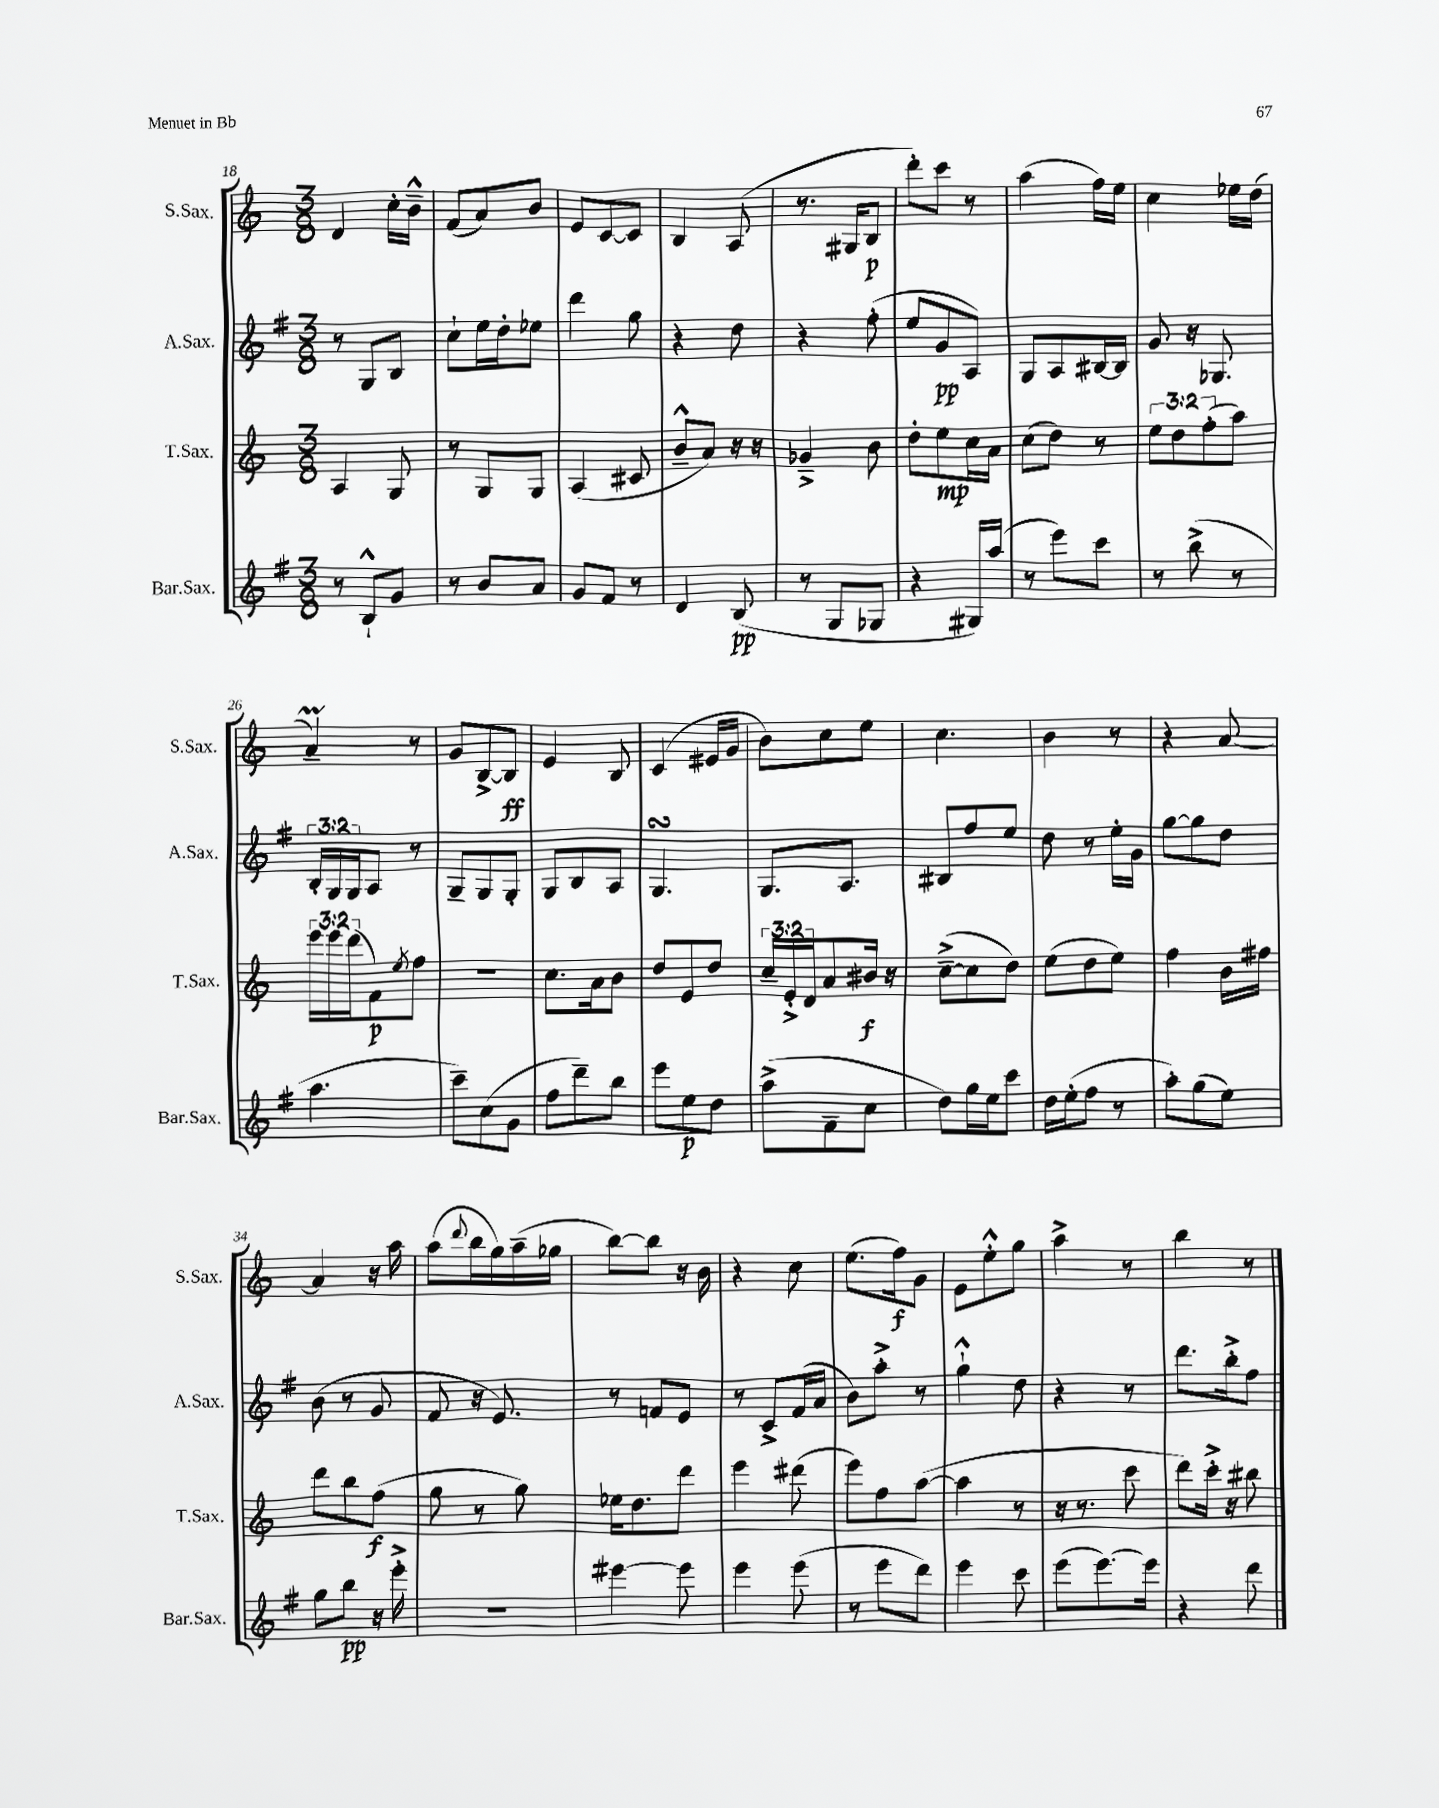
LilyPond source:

<<
\new StaffGroup <<
\new Staff = "s0" \with { instrumentName = "S.Sax." shortInstrumentName = "S.Sax." } {
    \clef treble \key c \major \numericTimeSignature \time 3/8
    d'4 c''16-. b'16---^ |
    f'8( a'8) b'8 |
    e'8 c'8~ c'8 |
    b4 a8( |
    r8. gis16 b8\p |
    d'''8-.) c'''8 r8 |
    a''4( f''16) e''16 |
    c''4 ees''16 d''16( |
    a'4--\prall) r8 |
    g'8 b8~-> b8\ff |
    e'4 b8 |
    c'4( eis'16 g'16 |
    b'8) c''8 e''8 |
    c''4. |
    b'4 r8 |
    r4 a'8~ |
    a'4 r16 a''16 |
    a''8( \appoggiatura { d'''8 } b''16 g''16) a''16--( ges''16 |
    b''8~) b''8 r16 b'16 |
    r4 c''8 |
    e''8.( f''16\f) g'8 |
    e'8 e''8-.-^ g''8 |
    a''4-> r8 |
    b''4 r8 \bar "|." |
}
\new Staff = "s1" \with { instrumentName = "A.Sax." shortInstrumentName = "A.Sax." } {
    \clef treble \key g \major \numericTimeSignature \time 3/8 \override Staff.TupletNumber.text = #tuplet-number::calc-fraction-text
    r8 g8 b8 |
    c''8-! e''16 d''16-. ees''8 |
    d'''4 g''8 |
    r4 d''8 |
    r4 fis''8-.( |
    e''8 g'8\pp a8) |
    g8 a8 bis16~ bis16 |
    g'8 r16 ges8. |
    \tuplet 3/2 { b16-. g16 g16 } a8 r8 |
    g8-- g8 g8-. |
    g8 b8 a8 |
    g4.\turn |
    g8. a8. |
    bis8 fis''8 e''8 |
    d''8 r8 e''16-. g'16 |
    g''8~ g''8 d''8 |
    b'8( r8 g'8 |
    fis'8 r16 e'8.) |
    r8 f'8 e'8 |
    r8 c'8-> fis'16( a'16 |
    b'8) a''8-.-> r8 |
    g''4-!-^ d''8 |
    r4 r8 |
    d'''8. b''16-.-> fis''8 \bar "|." |
}
\new Staff = "s2" \with { instrumentName = "T.Sax." shortInstrumentName = "T.Sax." } {
    \clef treble \key c \major \numericTimeSignature \time 3/8 \override Staff.TupletNumber.text = #tuplet-number::calc-fraction-text
    a4 g8 |
    r8 g8 g8 |
    a4( cis'8 |
    b'8---^ a'8) r16 r16 |
    ges'4---> b'8 |
    d''8-. e''8\mp c''16 a'16 |
    c''8( d''8) r8 |
    \tuplet 3/2 { e''8 d''8 f''8-.( } a''8) |
    \tuplet 3/2 { e'''16 e'''16 d'''16( } f'8\p) \acciaccatura { e''8 } f''8 |
    R4. |
    c''8. a'16 b'8 |
    d''8 e'8 d''8 |
    \tuplet 3/2 { c''16-- e'16-.-> d'16 } a'8 bis'16\f r16 |
    c''8~--->( c''8 d''8) |
    e''8( d''8 e''8) |
    f''4 b'16 fis''16 |
    d'''8 b''8 f''8\f( |
    g''8 r8 g''8) |
    ees''16 d''8. d'''8 |
    e'''4 dis'''8( |
    e'''8) f''8 a''8~( |
    a''4 r8 |
    r16 r8. c'''8 |
    d'''8) c'''16-.-> r16 bis''8 \bar "|." |
}
\new Staff = "s3" \with { instrumentName = "Bar.Sax." shortInstrumentName = "Bar.Sax." } {
    \clef treble \key g \major \numericTimeSignature \time 3/8
    r8 b8-!-^ g'8 |
    r8 b'8 a'8 |
    g'8 fis'8 r8 |
    d'4 b8\pp( |
    r8 g8 ges8 |
    r4 gis16) a''16( |
    r8 e'''8) c'''8 |
    r8 b''8->( r8 |
    a''4. |
    c'''8--) c''8( g'8 |
    fis''8 d'''8--) b''8 |
    e'''8 e''8\p d''8 |
    a''8->( fis'8-- c''8 |
    d''8) g''16 e''16 c'''8 |
    d''16 e''16-.( fis''8 r8 |
    a''8-.) g''8( e''8) |
    g''8 b''8\pp r16 e'''16-.-> |
    R4. |
    eis'''4~ eis'''8 |
    e'''4 e'''8( |
    r8 e'''8 d'''8) |
    e'''4 c'''8 |
    e'''8( e'''8.~) e'''16 |
    r4 d'''8 \bar "|." |
}
>>
>>
\layout { \context { \Score currentBarNumber = #18 } }
